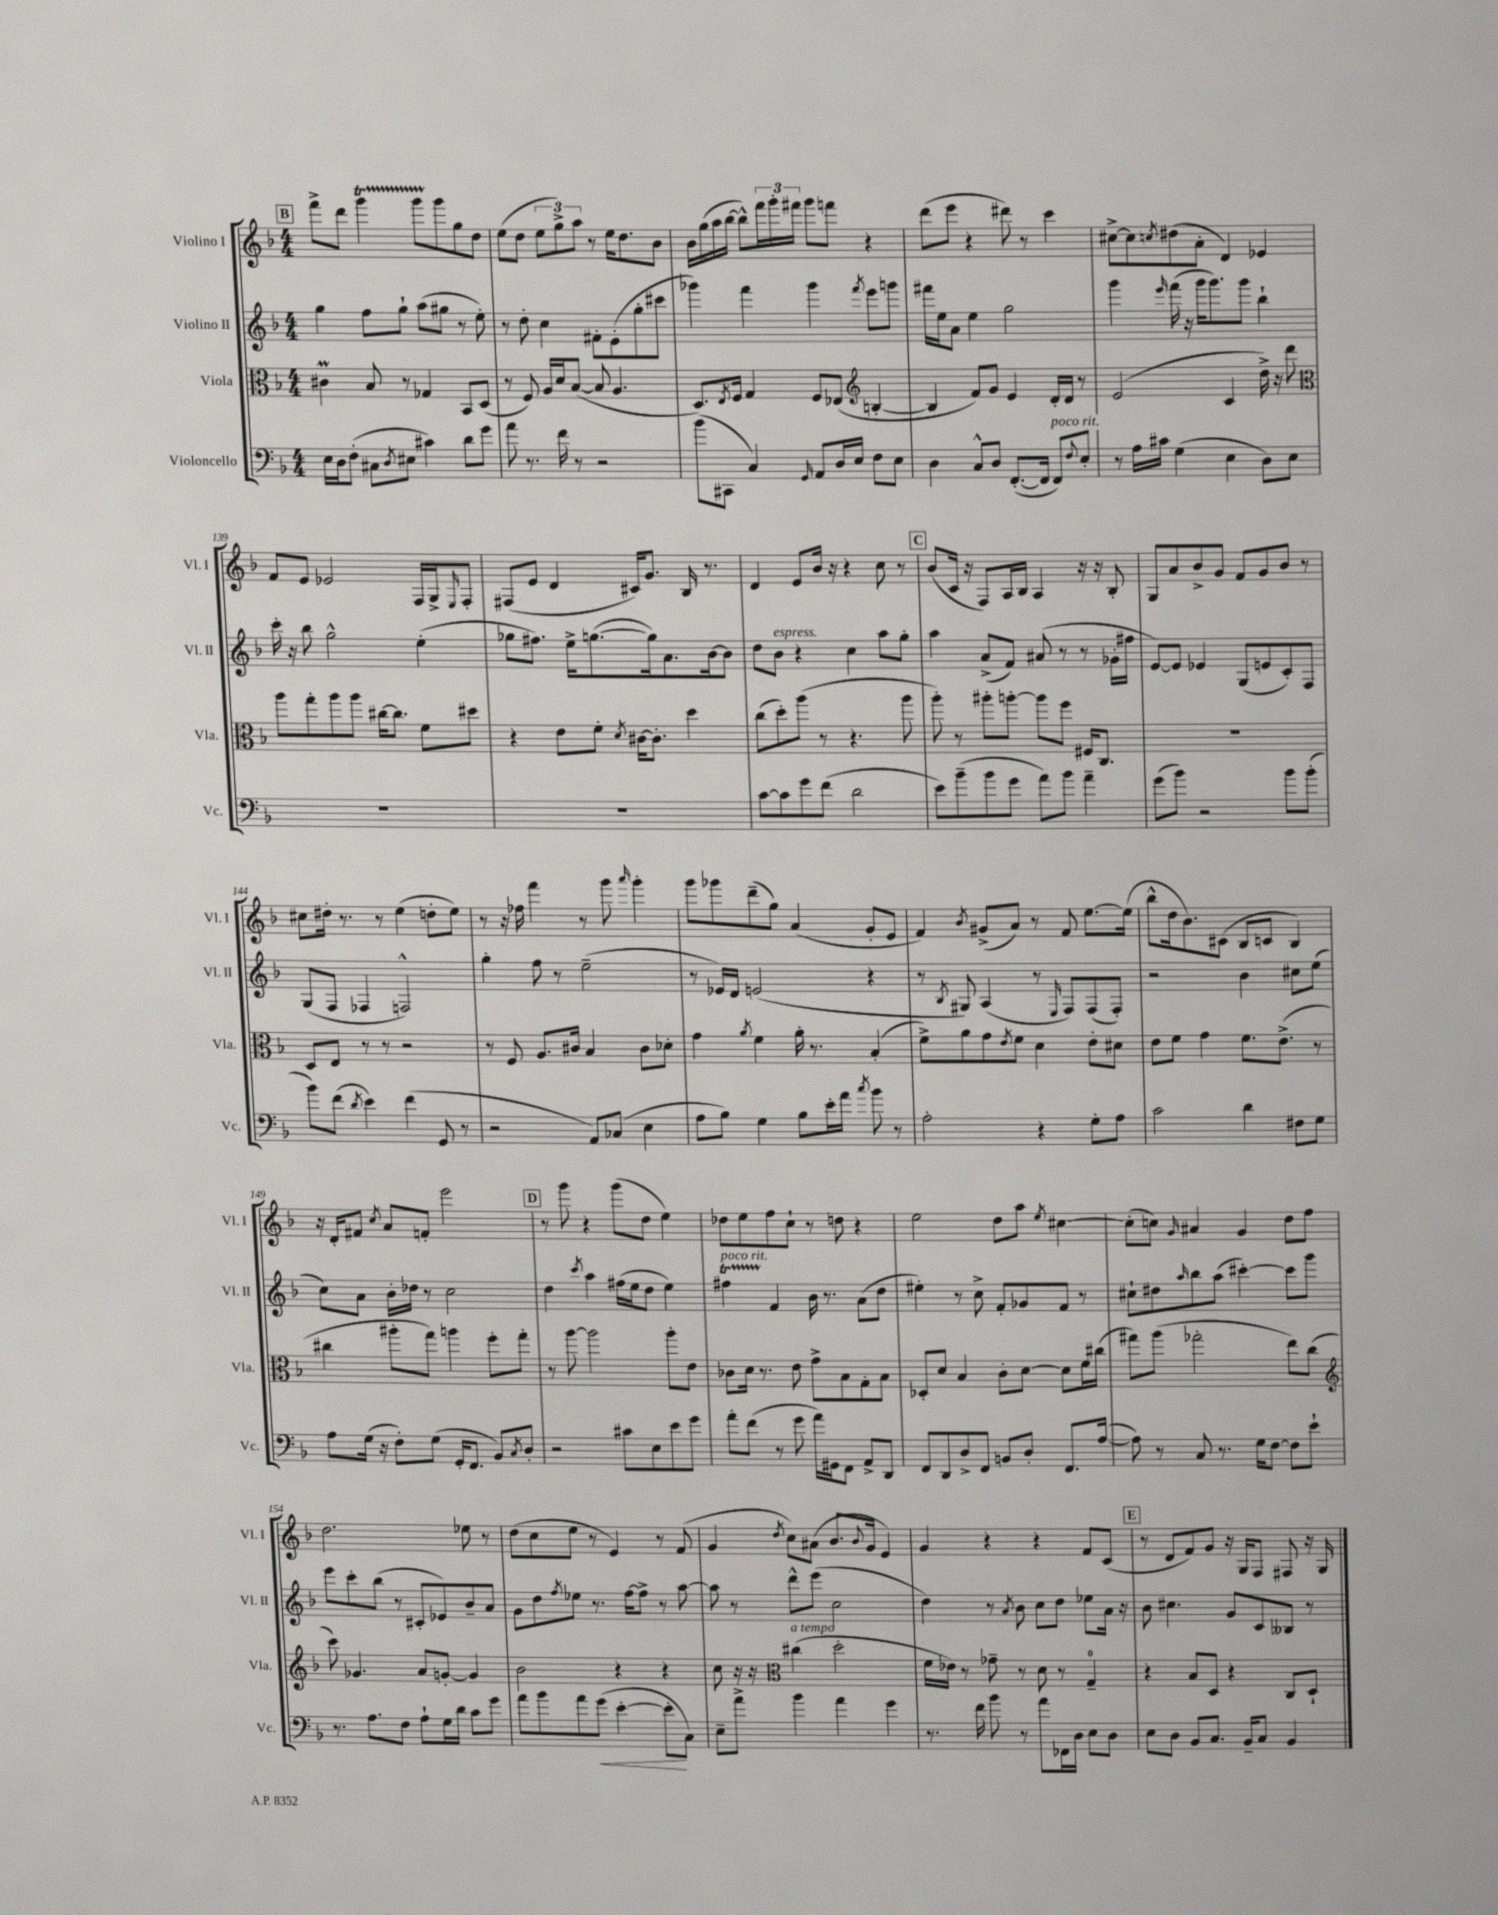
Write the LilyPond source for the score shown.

<<
\new StaffGroup <<
\new Staff = "s0" \with { instrumentName = "Violino I" shortInstrumentName = "Vl. I" } {
    \clef treble \key f \major \numericTimeSignature \time 4/4
    \mark \markup { \box "B" } f'''8-> d'''8 g'''4\startTrillSpan g'''8 g'''8\stopTrillSpan g''8 d''8 |
    e''8( d''8 \tuplet 3/2 { e''8 g''8->) a''8 } r8 e''16 d''8. bes'8 |
    bes'16 g''16( a''16 bes''16~ bes''8-^) \tuplet 3/2 { f'''16 g'''16-. fis'''16 } g'''8 f'''8 r4 |
    d'''8( e'''8 r4 dis'''8) r8 c'''4 |
    cis''8~-> cis''8 \acciaccatura { c''8 } dis''8( a'8-. d'4) ees'4 |
    f'8 e'8 ees'2 f16 g16-> \grace { e16 } f8-. |
    fis8( e'8 d'4 cis'16) g'8. bes16 r8. |
    d'4 e'8 bes'16 r16 r4 c''8 r8 |
    \mark \markup { \box "C" } bes'8( c'16 r16 f8) a16 bes16 a4 r16 r16 bes8-. |
    g8 a'8 bes'8-> g'8 f'8 g'8 bes'8 r8 |
    cis''8 dis''16-. r8. r8 e''4( d''8-. e''8) |
    r8 r16 fes''16 f'''4 r8 g'''8 \grace { a'''16 } g'''4-. |
    g'''8 ges'''8 d'''8--( g''8) a'4( g'8-. e'8 |
    f'4) \acciaccatura { bes'8 } gis'8->( a'8) r8 f'8 e''8.~ e''16( |
    bes''8-^ d''16 bes'8.) cis'8( bes8 c'8 bes4) |
    r16 d'16-. fis'8 \acciaccatura { c''8 } a'8 f'8-. e'''2 |
    \mark \markup { \box "D" } r8 g'''8 r4 g'''8( d''8 e''4) |
    des''8 e''8 f''8 c''8-! r8 d''8 r4 |
    e''2 d''8 a''8 \acciaccatura { e''8 } cis''4~ |
    cis''8-.( c''8) \grace { g'16 } ais'4 g'4 d''8 f''8 |
    d''2. ees''8 r8 |
    d''8( c''8 e''8 r8 e'4) r8 f'8( |
    g'4 \acciaccatura { d''8 } c''8) ais'8( bes'8. \appoggiatura { bes'8 } g'16 e'4) |
    g'4 r4 r4 f'8 c'8( |
    \mark \markup { \box "E" } r8 d'8 f'8) g'8 r16 g16 f8 fis8 r16 g16 \bar "|." |
}
\new Staff = "s1" \with { instrumentName = "Violino II" shortInstrumentName = "Vl. II" } {
    \clef treble \key f \major \numericTimeSignature \time 4/4
    \mark \markup { \box "B" } g''4 f''8 g''8-! a''8( gis''8 r8 e''8-.) |
    r8 d''8-. c''4 fis'8-. e'8-.( g''8-. cis'''8 |
    ges'''4) f'''4 ges'''4 \acciaccatura { f'''8 } e'''8 g'''8 |
    fis'''16 e''16 a'8 e''4 g''2 |
    g'''4 \grace { e'''16 } f'''16( r16 g'''16 g'''8.) g'''8 bes''4-! |
    c'''16-. r16 bes''8 g''2-^ e''4-.( |
    ges''8 fis''8.) e''16-> g''8.~( g''16) a'8. bes'16~ bes'8 |
    d''8 bes'8^\markup { \italic "espress." } r4 c''4 a''8 g''8-. |
    \mark \markup { \box "C" } a''4 a'8->( f'8) ais'8( r8 r8 ges'16-. fis''16 |
    e'8~) e'8 ees'4 g8( e'8 c'8-.) f8 |
    g8( f8 fes4 f2-^) |
    g''4-. f''8 r8 e''2--( |
    r8 ees'16) d'16 e'2( r4 |
    r8 \acciaccatura { bes8 } gis8) a4( r8 \grace { e16 } f8) f8( f8-.) |
    r2 bes'4 cis''8 e''8( |
    c''8) a'8 bes'16-. des''16 r8 c''2 |
    \mark \markup { \box "D" } d''4 \acciaccatura { c'''8 } a''4 fis''16( e''16 d''8 e''4) |
    fis''4\startTrillSpan^\markup { \italic "poco rit." } f'4\stopTrillSpan bes'16 r8. a'8( d''8 |
    eis''4-.) r8 c''8-> f'8-. ges'8 f'8 r8 |
    cis''8-! dis''8 \grace { a''16 } bes''8 a''8( cis'''4~-.) cis'''8 g'''8 |
    e'''8 c'''8-. bes''8( r8 cis'8-. ees'8) bes'8-- a'8 |
    g'8 d''8 \acciaccatura { f''8 } ees''8 r8. f''16~ f''8-> r8 a''8~ |
    a''8 r8 d'''8-^ e'''8( c''2 |
    d''4) r8 \acciaccatura { a'8 } bes'8 c''8 d''8 ees''8 a'16 r16 |
    \mark \markup { \box "E" } bes'8 cis''4. g'8 c'8 beses8 r8 \bar "|." |
}
\new Staff = "s2" \with { instrumentName = "Viola" shortInstrumentName = "Vla." } {
    \clef alto \key f \major \numericTimeSignature \time 4/4
    \mark \markup { \box "B" } cis'4\prall bes8 r8 ges4 bes,8 d8( |
    r8 f8) a16 d'16 bes8~( bes8 a4. |
    d8.) \acciaccatura { e8 } f16 g4 f8 ees8( \clef treble b4~-. |
    b4 f'8) g'8 e'4 d'16-. d'16 r8 |
    e'2( c'4 d''16->) r16 d'''8 |
    \clef alto a''8 g''8-. a''8 a''8 cis''16~ cis''8. f'8 dis''8 |
    r4 e'8 f'8-. \acciaccatura { d'8 } cis'16~ cis'8.-. d''4 |
    c''8( d''8-.) a''8( r8 r4. a''8 |
    \mark \markup { \box "C" } a''8-.) r8 ais''8-. a''8~-. a''8 f''8 fis16 c8. |
    R1 |
    d8 e8 r8 r8 r2 |
    r8 f8 a8. cis'16 bes4 cis'8 des'8-. |
    g'4 \acciaccatura { a'8 } f'4 a'16-. r8. bes4-.( |
    f'8->) a'8 g'8 \acciaccatura { e'8 } f'8 d'4 e'8-. dis'8 |
    e'8 f'8 g'4 f'8. e'8.->( r8 |
    cis''4 ais''8-. g''8) a''4 f''8-. g''8-. |
    \mark \markup { \box "D" } r8 a''8~ a''2 a''8-. e'8 |
    ces'8 d'16 r8. e'8 g'8-> bes8 g8-. bes8 |
    des8-. d'8 bes4 c'8-. d'8~ d'8 f'16 cis''16( |
    gis''8) a''8( ges''2-. e''8) c''8( |
    \clef treble c'''8) ges'4. a'8 g'8~-. g'4 |
    bes'2 r4 r4 |
    c''8 r16 r16 \clef alto cis''4^\markup { \italic "a tempo" }( d''2-. |
    f'16 ees'16) r8 ges'8-- r8 d'8 r8 g4-0-- |
    \mark \markup { \box "E" } r4 bes8 d8 r4 c8 d8-! \bar "|." |
}
\new Staff = "s3" \with { instrumentName = "Violoncello" shortInstrumentName = "Vc." } {
    \clef bass \key f \major \numericTimeSignature \time 4/4
    \mark \markup { \box "B" } e16 d16 f8-.( cis8 \acciaccatura { d8 } eis8 cis'4) d'8 g'8 |
    a'8 r8. f'16 r8 r2 |
    bes'8( cis,8 c4) \grace { g,16 } a,8 d16 e16 f8 e8 |
    d4 c8-^ d8 f,8.~-.( f,16 f,8^\markup { \italic "poco rit." }) \appoggiatura { f8 } e8-. |
    r8 a16 cis'16 g4( e4 d8) e8 |
    R1 |
    R1 |
    c'8~ c'8 g'8 f'8( d'2 |
    \mark \markup { \box "C" } e'8) bes'8--( bes'8 g'8 a'8) bes'8 a'4-- |
    g'8( bes'8) r2 bes'8 bes'8-.( |
    bes'8) f'8( \acciaccatura { d'8 } e'4) f'4( g,8 r8 |
    r2 a,8) ces8( e4 |
    a8 bes8) g4 bes8 e'16-. a'16 \acciaccatura { c''8 } bes'8 r8 |
    a2-. r4 g8-. a8 |
    c'2 d'4 fis8 g8 |
    a8 g16( r16 f8-.) g8( g,16-. f,8. bes,8) \acciaccatura { c8 } d8-. |
    \mark \markup { \box "D" } r2 cis'8 e8 e'8 g'8 |
    a'8-. f'8( r8 g'8 a'16) gis,16 f,8 a,8-> d,8 |
    f,8 d,8 d8-> f,8 b,8 d8-. f,8. a16~( |
    a8) r8 c8 r8. g16 f8~ f8 e'8-! |
    r8. a8. f8 a8-! g16 d'16 c'8 g'8 |
    a'8 bes'8 a'8 g'8\<( e'4~-. e'8-.\! c8) |
    e8-- a'8-> bes'4 a'4 g'4 |
    r8. f'16 bes'8 r8 a'8 fes,16 d16 e8 d8 |
    \mark \markup { \box "E" } e8 d8 bes,8 c8. bes,16-- c8 bes,4 \bar "|." |
}
>>
>>
\layout { \context { \Score currentBarNumber = #134 } }
